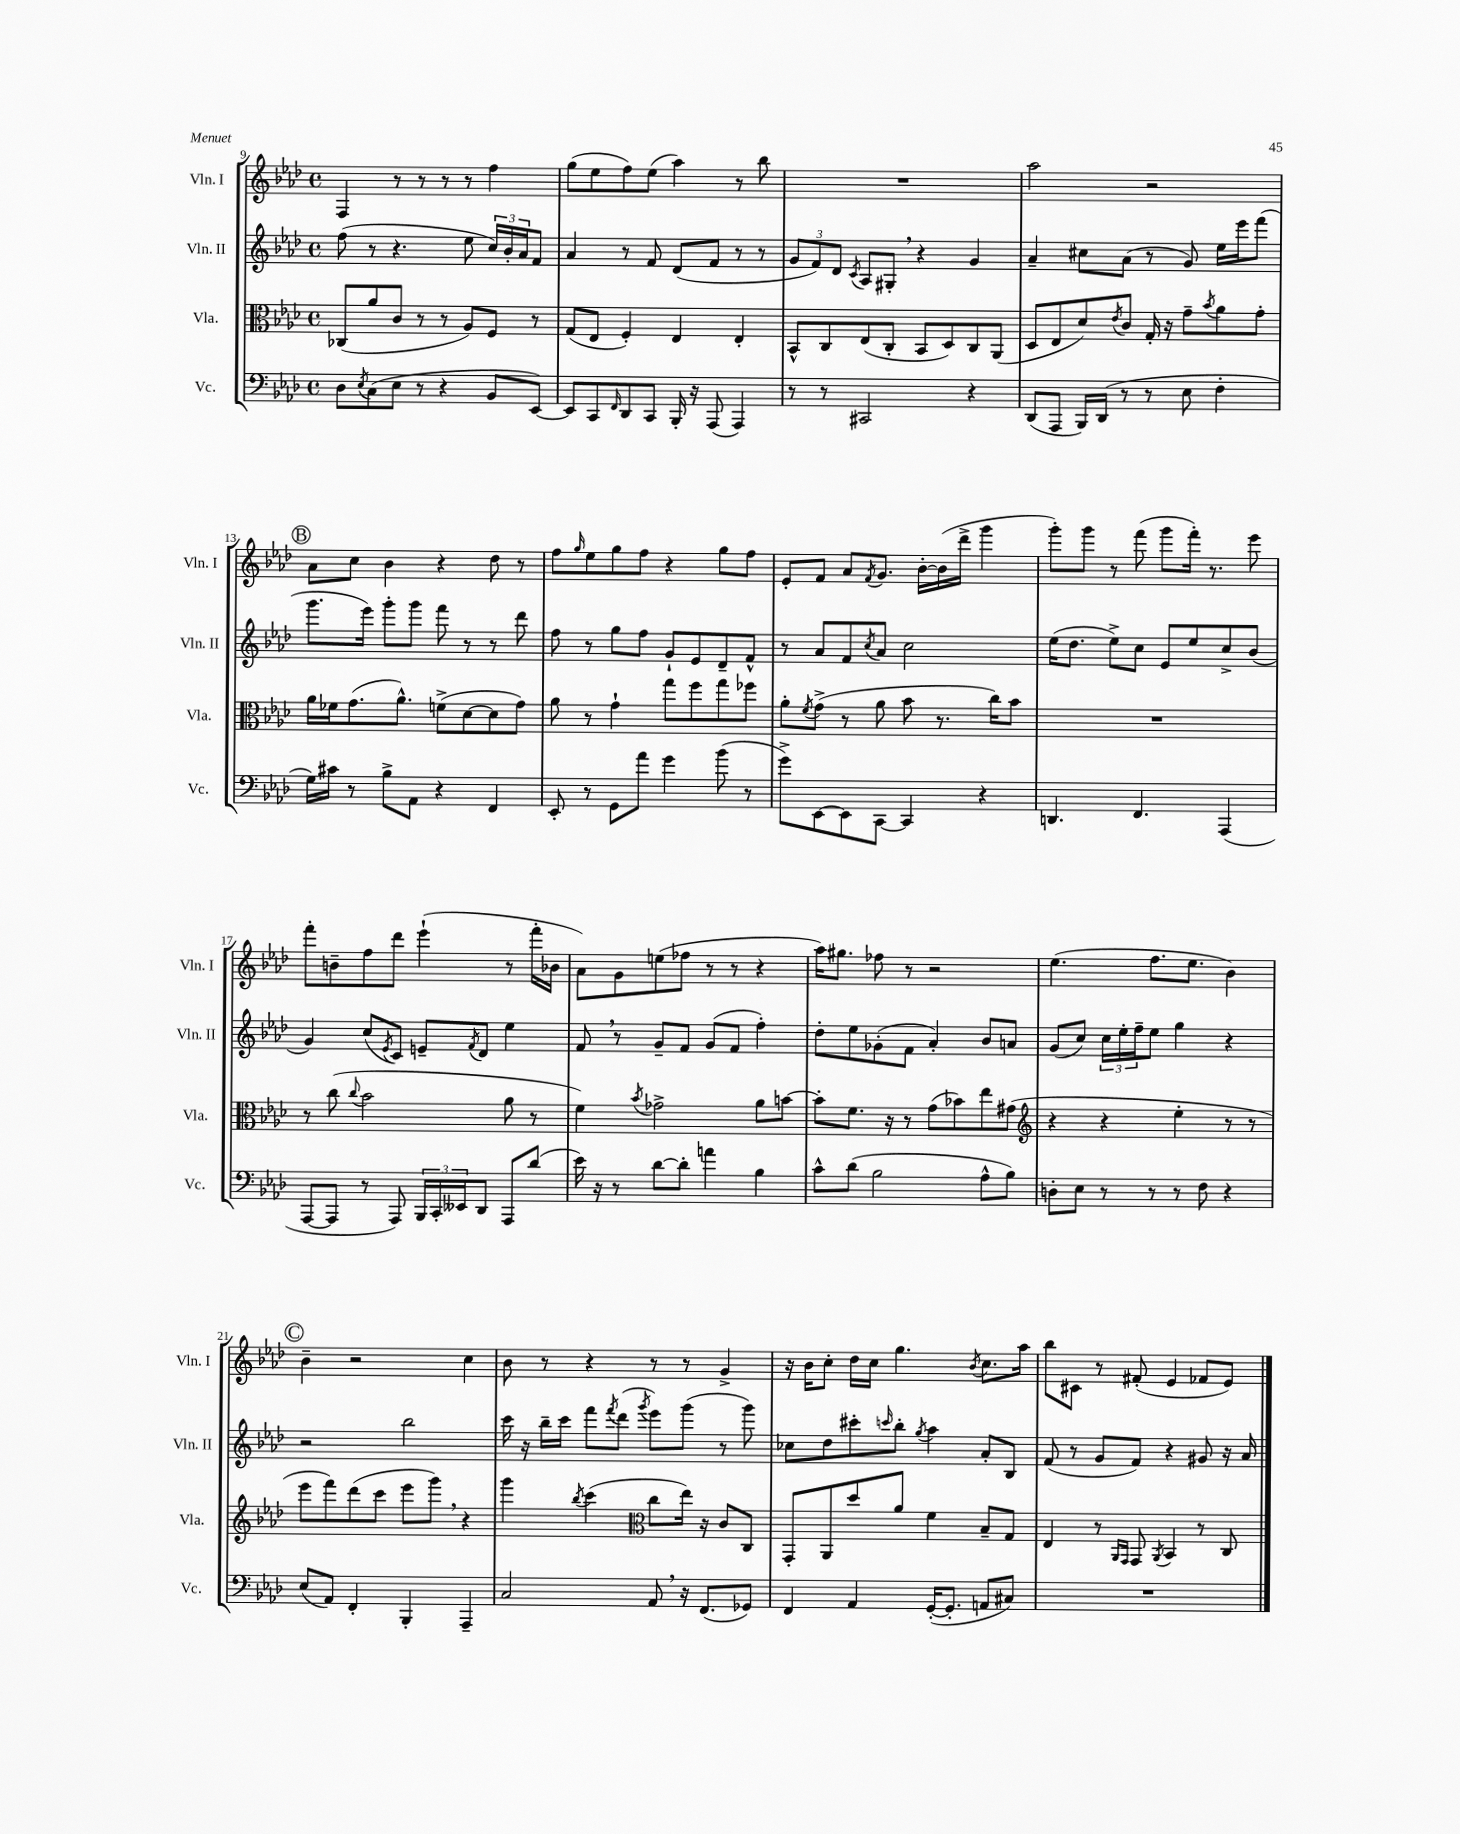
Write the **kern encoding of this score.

**kern	**kern	**kern	**kern
*part4	*part3	*part2	*part1
*staff4	*staff3	*staff2	*staff1
*I"Vc.	*I"Vla.	*I"Vln. II	*I"Vln. I
*I'Vc.	*I'Vla.	*I'Vln. II	*I'Vln. I
*clefF4	*clefC3	*clefG2	*clefG2
*k[b-e-a-d-]	*k[b-e-a-d-]	*k[b-e-a-d-]	*k[b-e-a-d-]
*M4/4	*M4/4	*M4/4	*M4/4
*met(c)	*met(c)	*met(c)	*met(c)
=9	=9	=9	=9
8D-\L	(8C-X/L	(8ff\	4F/
8qE-/	.	.	.
(8C\	8a-/	8r	.
8E-\J	8c/J	4.r	8r
8r	8r	.	8r
4r	8r	.	8r
.	8A-/L)	8ee-\	8r
8BB-/L	8F/J	24cc/LL)	4ff\
.	.	24b-'/	.
.	.	24a-/J	.
[8EE-/J)	8r	8f/J	.
=10	=10	=10	=10
8EE-/L]	(8G/L	4a-/	(8gg\L
8CC/	8E-/J	.	8ee-\
16qqFF/	.	.	.
8DD-/	4F'/)	8r	8ff\)
8CC/J	.	8f/	(8ee-\J
16BBB-'/	4E-/	(8d-/L	4aa-\)
16r	.	.	.
(8AAA-/	.	8f/J	.
4AAA-/)	4E-'/	8r	8r
.	.	8r	8bb-\
=11	=11	=11	=11
8r	8BB-^^/L	12g/L	1r
.	.	12f/)	.
8r	8C/	.	.
.	.	12d-/J	.
.	.	8qc/	.
2CC#X/	(8E-/	8A-/L	.
.	8C'/J	8G#X',/J	.
.	8BB-/L	4r	.
.	8D-/)	.	.
4r	8C/	4g/	.
.	(8AA-/J	.	.
=12	=12	=12	=12
(8DD-/L	8D-/L	4a-~/	2aa-\
8AAA-/J	8E-/	.	.
16BBB-/LL)	8d-/)	8cc#X\L	.
(16DD-/JJ	.	.	.
.	8qe-/	.	.
8r	8c/J	(8a-\J	.
8r	16G'/	8r	2r
.	16r	.	.
8E-\	8g~\L	8g/)	.
.	8qb-/	.	.
4F'\	8a-\	16ee-\LL	.
.	.	16eee-\J	.
.	8g'\J	(8fff\J	.
!!LO:LB:g=z
!!LO:REH:place=s1:t=B
=13	=13	=13	=13
16G\LL)	16a-\LL	8.ggg\L	8a-\L
16c#X\JJ	16f-X\J	.	.
8r	(8.g\	.	8cc\J
.	.	16eee-\Jk)	.
8B-^\L	.	8ggg'\L	4b-\
.	8.a-^^\J)	.	.
8AA-\J	.	8ggg\J	.
4r	(8fn^\L	8fff\	4r
.	[8d-\	8r	.
4FF/	8d-\]	8r	8dd-\
.	8g\J)	8ddd-\	8r
=14	=14	=14	=14
8EE-'/	8a-\	8ff\	8ff\L
.	.	.	16qqgg/
8r	8r	8r	8ee-\
8GG\L	4g`\	8gg\L	8gg\
8a-\J	.	8ff\J	8ff\J
4g\	8gg\L	8g`/L	4r
.	8ff\	8e-/	.
(8b-\	8gg\	8d-~/	8gg\L
8r	8ff-X\J	8f^^/J	8ff\J
=15	=15	=15	=15
8g^\L)	8a-'\L	8r	8e-'/L
.	8qf/	.	.
[8EE-\	(8g^\J	8a-/L	8f/J
8EE-\]	8r	8f/	8a-/L
.	.	8qcc/	8qf/
[8CC\J	8a-\	8a-/J	8.g/J
4CC/]	8b-\	2cc\	.
.	.	.	[16b-'\LL
.	8.r	.	(16b-\]
.	.	.	16ddd-^\JJ
4r	.	.	4ggg\
.	16cc\KL)	.	.
.	8b-\J	.	.
=16	=16	=16	=16
4.DDn/	1r	(16ee-\KL	8ggg'\L)
.	.	8.dd-\J	.
.	.	.	8ggg\J
.	.	8ee-^\L)	8r
4.FF/	.	8cc\J	(8fff\
.	.	8e-/L	8ggg\L
.	.	8ee-/	16fff'\Jk)
.	.	.	8.r
(4AAA-/	.	8cc^/	.
.	.	(8b-/J	8eee-\
!!LO:LB:g=z
=17	=17	=17	=17
[8AAA-/L	8r	4g/)	8fff'\L
8AAA-/J]	(8cc\	.	8bn~\
.	8qqcc/	.	.
8r	2b-\	(8cc/L	8ff\
.	.	8qe-/	.
8AAA-/)	.	8c/J)	8ddd-\J
24BBB-/LL	.	8en~/L	(4eee-`\
24CC'/	.	.	.
24EE--X/J	.	.	.
.	.	8qf/	.
8DD-/J	.	8d-/J	.
8AAA-/L	8a-\	4ee-\	8r
(8d-/J	8r	.	16fff'\LL
.	.	.	16b-X\JJ
=18	=18	=18	=18
16e-\)	4f\)	8f,/	8a-\L)
16r	.	.	.
8r	.	8r	8g\
.	8qb-/	.	.
[8d-\L	2g-X^\	8g~/L	(8een\
8d-'\J]	.	8f/J	8ff-X\J
4an\	.	(8g/L	8r
.	.	8f/J	8r
4B-\	8a-\L	4ff'\)	4r
.	[8bn\J	.	.
=19	=19	=19	=19
8c^^\L	8b'\L]	8dd-'\L	16aa-\KL)
.	.	.	8.gg#X\J
(8d-\J	8.f\J	8ee-\	.
2B-\	.	(8g-X'\	8ff-X\
.	16r	.	.
.	8r	8f\J	8r
.	(8g\L	4a-'/)	2r
.	8b-X\)	.	.
8A-^^\L	8ee-\	8b-/L	.
8B-\J)	(8g#X\J	8an/J	.
=20	=20	=20	=20
*	*clefG2	*	*
8Dn'\L	4r	(8g/L	(4.ee-\
8E-\J	.	8cc/J)	.
8r	4r	24cc\LL	.
.	.	24ee-'\	.
.	.	24ff~\J	.
8r	.	8ee-\J	8.ff\L
8r	4ee-'\	4gg\	.
.	.	.	8.ee-\J
8F\	.	.	.
4r	8r	4r	4b-\)
.	8r	.	.
!!LO:LB:g=z
!!LO:REH:place=s1:t=C
=21	=21	=21	=21
(8E-/L	8eee-\L	2r	4b-~\
8AA-/J)	8fff\)	.	.
4FF'/	(8ddd-\	.	2r
.	8ccc\J	.	.
4BBB-'/	8eee-\L	2bb-\	.
.	8ggg,\J)	.	.
4AAA-~/	4r	.	4cc\
=22	=22	=22	=22
2C/	4ggg\	16ccc\	8b-\
.	.	16r	.
.	.	16bb-~\LL	8r
.	.	16ccc\JJ	.
.	8qbb-/	.	.
.	(4ccc\	8fff\L	4r
.	.	8qfff/	.
.	.	(8ddd-\J	.
*	*clefC3	*	*
.	.	8qggg/	.
8AA-,/	8cc\L	8eee-\L)	8r
16r	16ee-\Jk)	(8ggg\J	8r
(8.FF/L	16r	.	.
.	8c/L	8r	4g^/
8GG-X/J)	8C/J	8ggg\)	.
=23	=23	=23	=23
4FF/	8GG'/L	8cc-X\L	16r
.	.	.	16b-\KL
.	8AA-/	8dd-\	8cc'\J
4AA-/	8dd-/	8ccc#X'\	16dd-\LL
.	.	.	16cc\JJ
.	.	16qqcccn/	.
.	8a-/J	8bb-'\J	4.gg\
.	.	8qgg/	.
([16GG'/KL	4f\	4aa-\	.
8.GG'/J]	.	.	.
.	.	.	8qb-/
8AAn/L	8B-~/L	8a-'/L	8.cc\L
8C#X/J)	8G/J	8B-/J	.
.	.	.	16aa-\Jk
=24	=24	=24	=24
1r	4E-/	(8f/	8bb-\L
.	.	8r	8c#X\J
.	8r	8g/L	8r
.	16qqAA-/LL	.	.
.	16qqGG/JJ	.	.
.	8GG/	8f/J)	(8f#X'/
.	8qAA-/	.	.
.	4BB-/	4r	4e-/
.	8r	8g#X/	8f-X/L
.	8C/	16r	8e-/J)
.	.	16a-/	.
==	==	==	==
*-	*-	*-	*-
